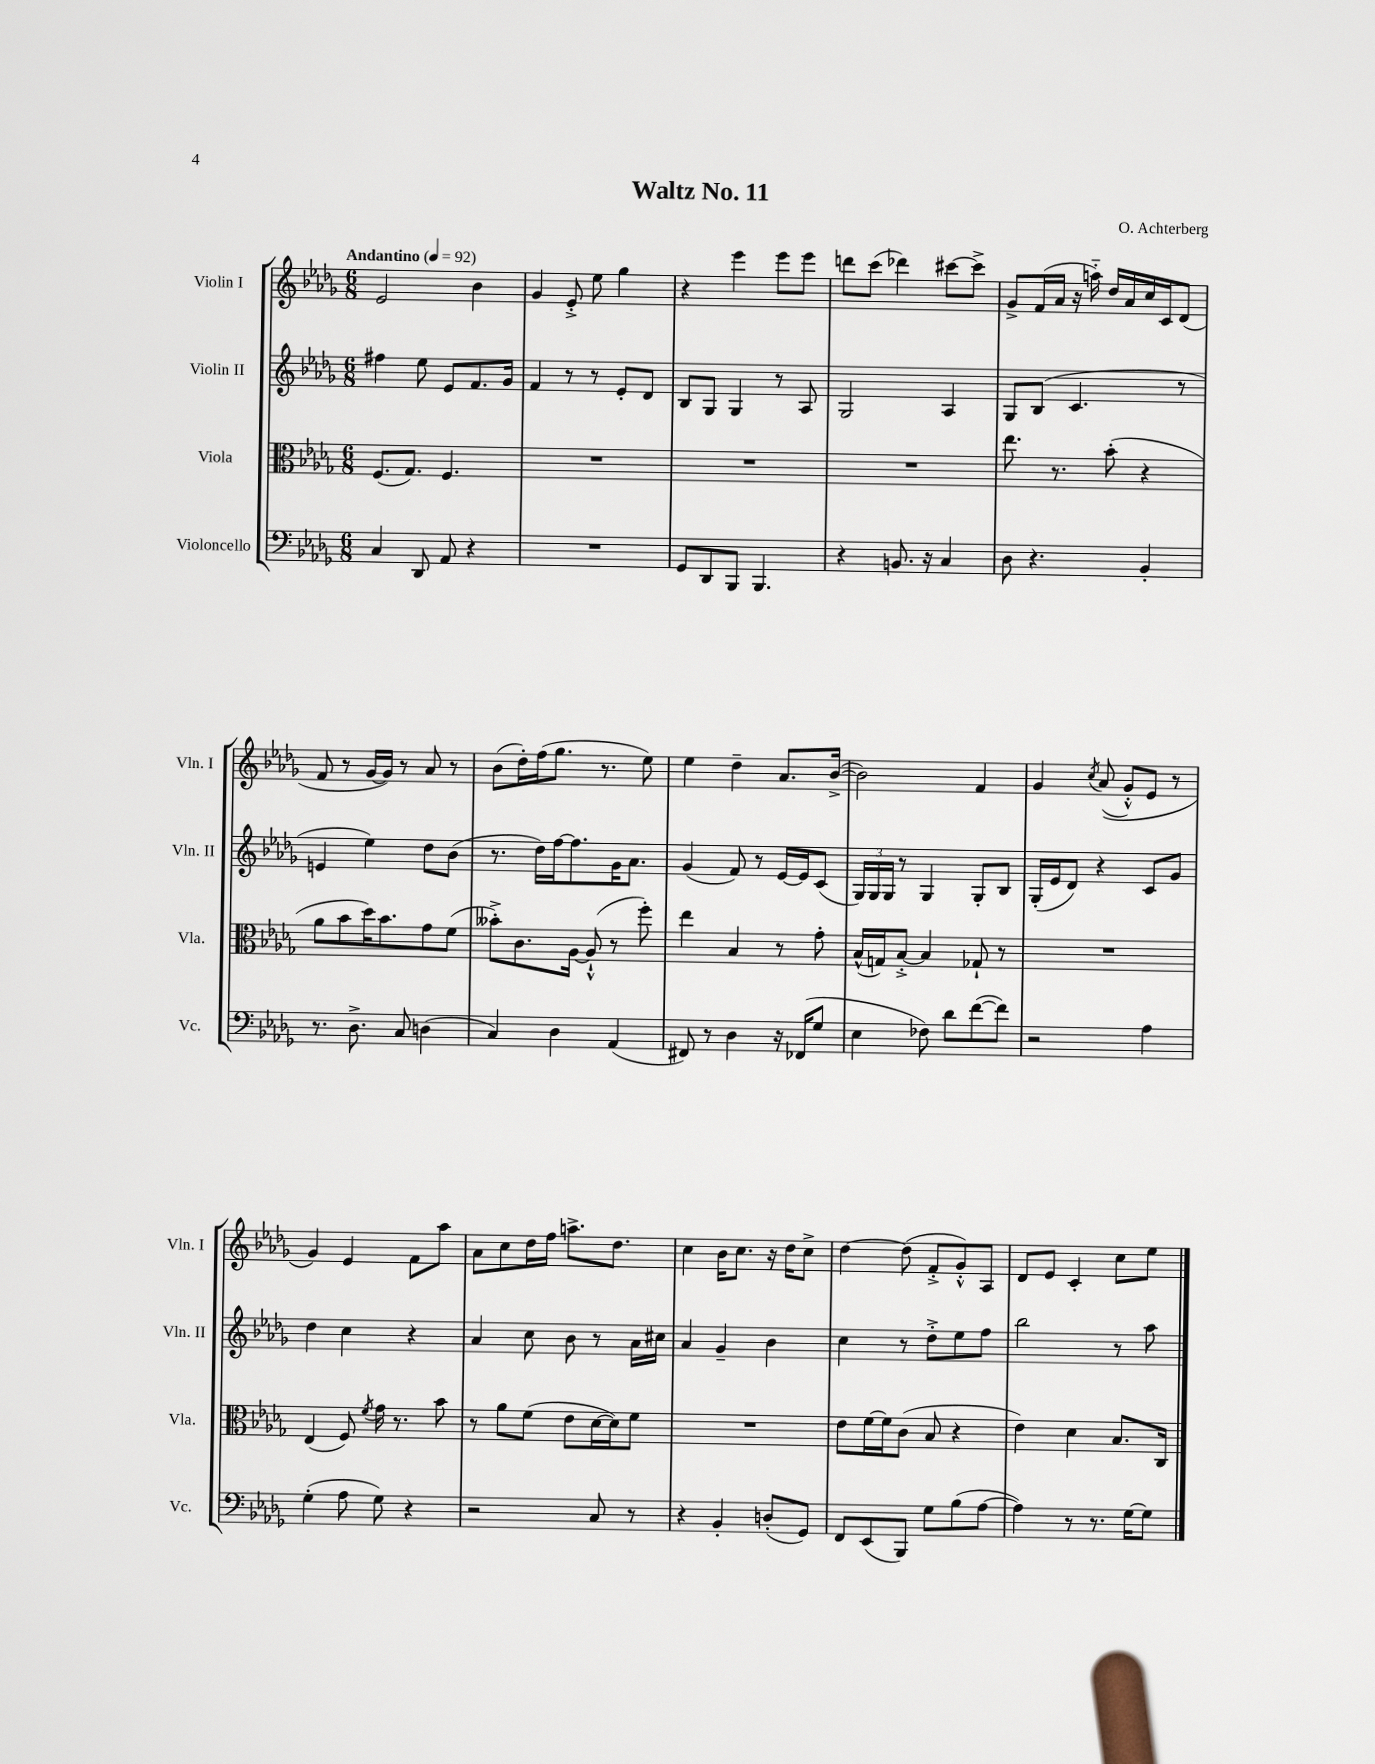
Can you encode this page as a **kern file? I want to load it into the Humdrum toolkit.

**kern	**kern	**kern	**kern
*staff4	*staff3	*staff2	*staff1
*clefF4	*clefC3	*clefG2	*clefG2
*k[b-e-a-d-g-]	*k[b-e-a-d-g-]	*k[b-e-a-d-g-]	*k[b-e-a-d-g-]
*M6/8	*M6/8	*M6/8	*M6/8
*MM92	*MM92	*MM92	*MM92
4C	(8.F	4ff#	2e-
.	8.G-)	.	.
8DD-	.	8ee-	.
8AA-	4.F	8e-	.
4r	.	8.f	4b-
.	.	16g-	.
=	=	=	=
2.r	2.r	4f	4g-
.	.	8r	8e-'^
.	.	8r	8ee-
.	.	8e-'	4gg-
.	.	8d-	.
=	=	=	=
8GG-	2.r	8B-	4r
8DD-	.	8G-	.
8BBB-	.	4G-	4eee-
4.BBB-	.	.	.
.	.	8r	8eee-
.	.	8A-	8eee-
=	=	=	=
4r	2.r	2G-	8ddd
.	.	.	(8ccc
8.BB	.	.	4ddd-)
16r	.	.	.
4C	.	4A-	[8ccc#
.	.	.	8ccc#^]
=	=	=	=
8D-	8.ee-	8G-	8g-^
4.r	.	(8B-	(16f
.	8.r	.	16a-
.	.	4.c	16r
.	.	.	16aa'~)
.	(8b-'	.	16dd-
.	.	.	16a-
4BB-'	4r	.	16cc
.	.	.	16c
.	.	8r	(8d-
=	=	=	=
8.r	8a-	4e	8f
.	8b-	.	8r
8.D-^	.	.	.
.	16dd-)	4ee-)	[16g-
.	8.b-	.	16g-])
8C	.	.	8r
(4D	8g-	8dd-	8a-
.	(8f	(8b-	8r
=	=	=	=
4C)	8b--'^)	8.r	(8b-
.	8.c	.	16dd-')
.	.	16dd-)	(16ff
4D-	.	[16ff	8.gg-
.	[16A-	8.ff]	.
.	(8A-`^^]	.	.
.	.	.	8.r
(4AA-	8r	16g-	.
.	.	8.a-	.
.	8ff')	.	8ee-)
=	=	=	=
8FF#)	4ee-	(4g-	4ee-
8r	.	.	.
4D-	4B-	8f)	4dd-~
.	.	8r	.
16r	8r	[16e-	8.a-
(16FF-	.	16e-]	.
8G-	8g-'	(8c	.
.	.	.	([16b-^
=	=	=	=
4E-	(16B-^^	24G-)	2b-])
.	.	24G-	.
.	16G)	.	.
.	.	24G-	.
.	[8B-'^	8r	.
8F-)	4B-]	4G-	.
8d-	.	.	.
([8f	8G-`	8G-'	4f
8f])	8r	8B-	.
=	=	=	=
2r	2.r	(16G-'	4g-
.	.	16e-	.
.	.	8d-)	.
.	.	.	8qcc
.	.	4r	&((8a-
.	.	.	8g-'^^)
4A-	.	8c	8e-
.	.	8g-	8r
=	=	=	=
(4G-'	(4E-	4dd-	4g-&)
8A-	8F)	4cc	4e-
.	8qf	.	.
8G-)	16g-	.	.
.	8.r	.	.
4r	.	4r	8f
.	8b-	.	8aa-
=	=	=	=
2r	8r	4a-	8a-
.	8a-	.	8cc
.	(8f	8cc	16dd-
.	.	.	16ff
.	8e-	8b-	8.aa^
8C	[16d-	8r	.
.	16d-])	.	8.dd-
8r	8f	16a-	.
.	.	16cc#	.
=	=	=	=
4r	2.r	4a-	4cc
4BB-'	.	4g-~	16b-
.	.	.	8.cc
(8D'	.	4b-	16r
.	.	.	16dd-
8GG-)	.	.	8cc^
=	=	=	=
8FF	8e-	4cc	[4dd-
(8EE-	[16f	.	.
.	16f]	.	.
8BBB-)	(8c	8r	(8dd-]
8G-	8B-	8dd-'^	8f'^
(8B-	4r	8ee-	8g-'^^)
[8A-	.	8ff	8A-
=	=	=	=
4A-])	4e-)	2bb-	8d-
.	.	.	8e-
8r	4d-	.	4c'
8.r	.	.	.
.	8.B-	8r	8cc
[16G-	.	.	.
8G-]	.	8aa-	8ee-
.	16C	.	.
==	==	==	==
*-	*-	*-	*-
